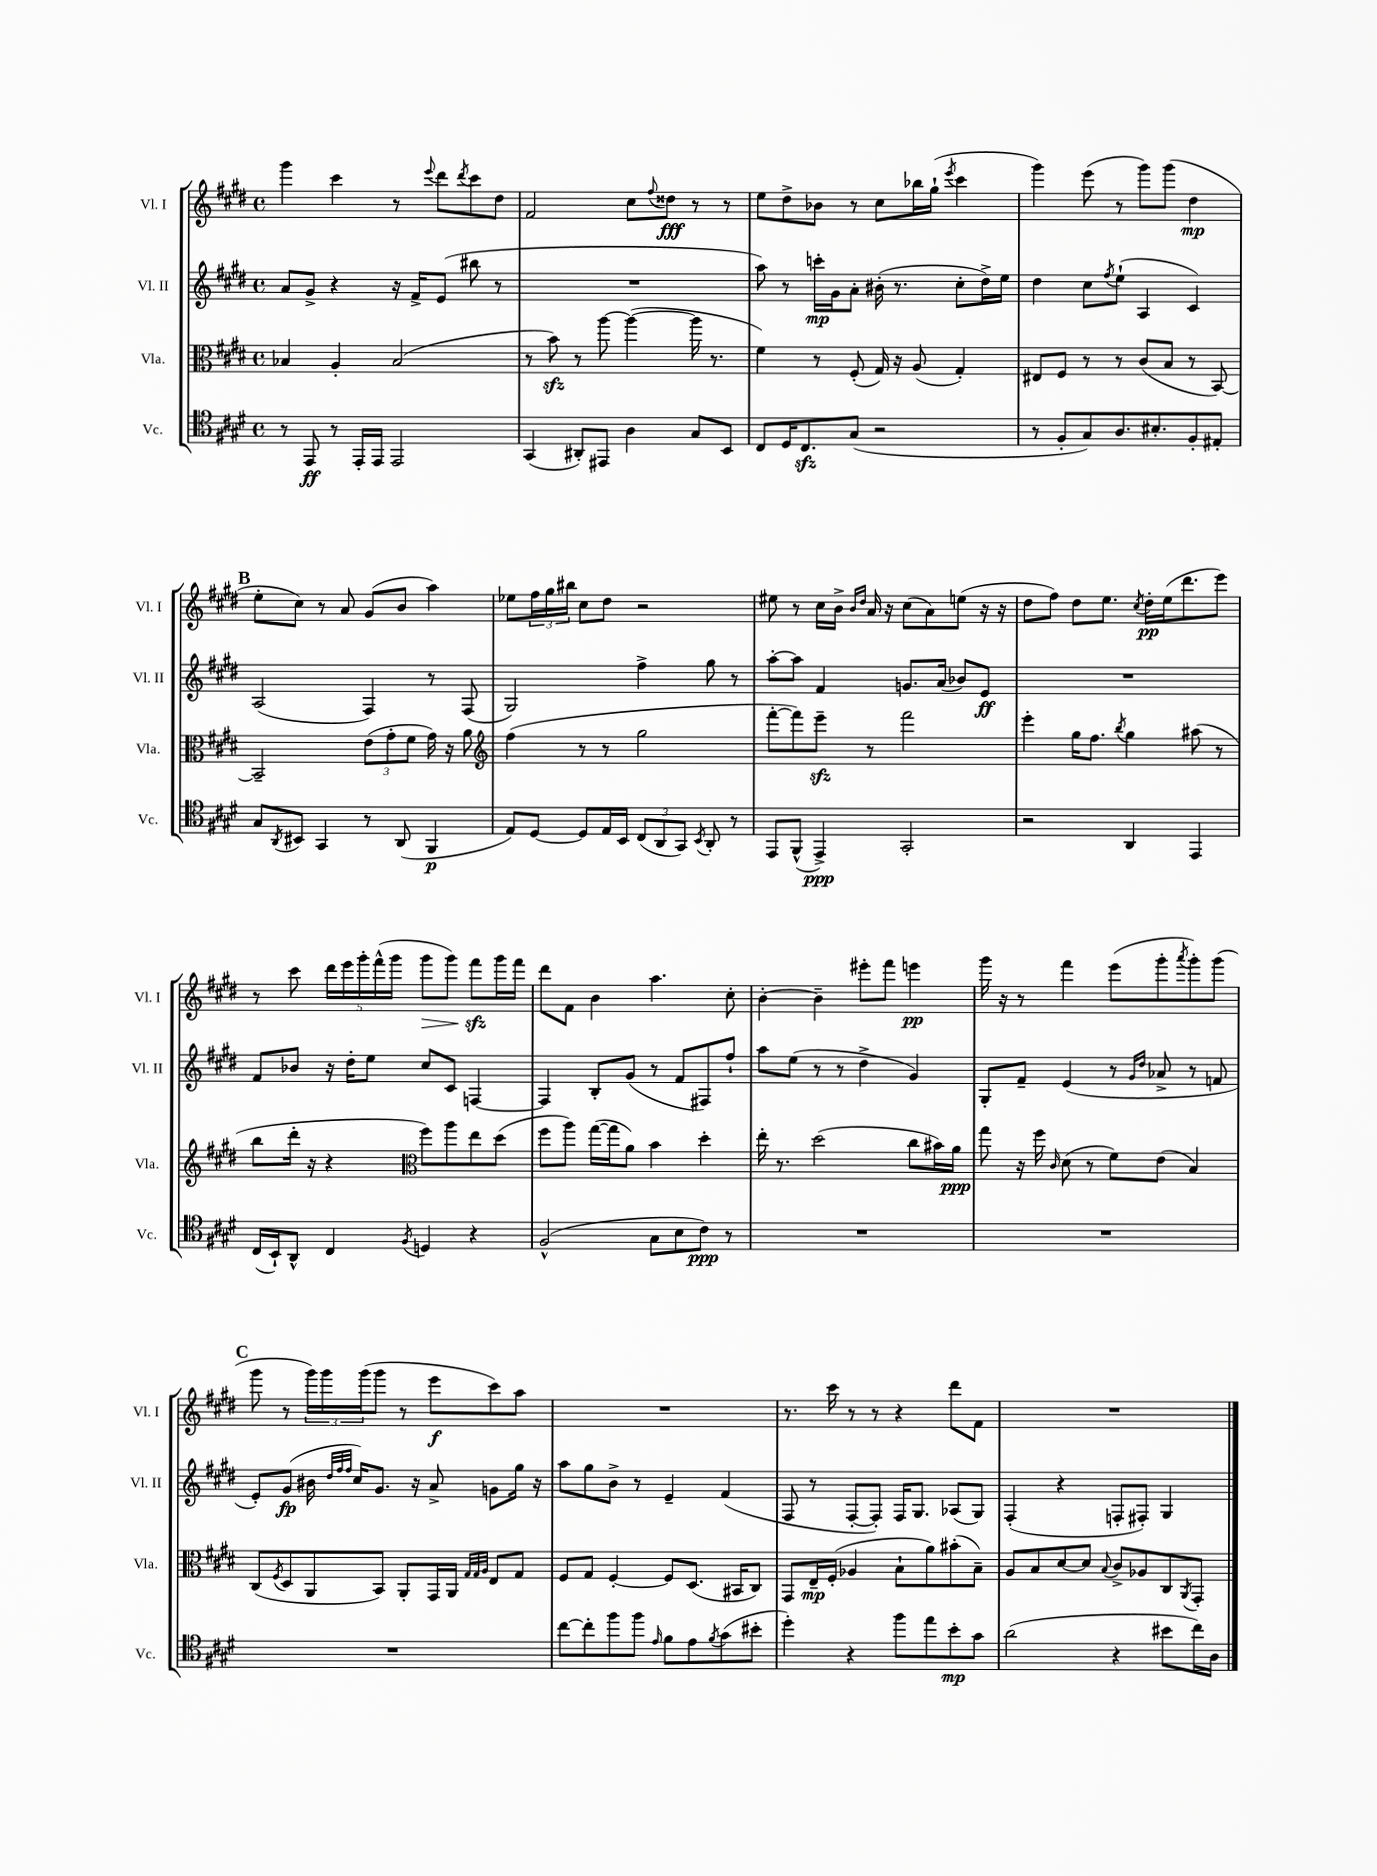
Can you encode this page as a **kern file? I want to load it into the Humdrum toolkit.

**kern	**kern	**kern	**kern
*staff4	*staff3	*staff2	*staff1
*clefC4	*clefC3	*clefG2	*clefG2
*k[f#c#g#d#]	*k[f#c#g#d#]	*k[f#c#g#d#]	*k[f#c#g#d#]
*M4/4	*M4/4	*M4/4	*M4/4
*met(c)	*met(c)	*met(c)	*met(c)
8r	4B-	8a	4ggg#
8EE	.	8g#^	.
8r	4A'	4r	4ccc#
16EE'	.	.	.
16EE	.	.	.
2EE	(2B-	16r	8r
.	.	16f#^	.
.	.	.	8qqeee
.	.	(8e	8ddd#
.	.	.	8qddd#
.	.	8bb#	8ccc#
.	.	8r	8dd#
=	=	=	=
(4GG#	8r	1r	2f#
.	8b)	.	.
8AA#')	8r	.	.
8EE#	[8aa	.	.
4A	(4aa_	.	8cc#
.	.	.	8qqff#
.	.	.	8dd##
8G#	16aa]	.	8r
.	8.r	.	.
8BB	.	.	8r
=	=	=	=
8C#	4f#)	8aa)	8ee
16D#	.	8r	8dd#^
8.C#	.	.	.
.	8r	16ccc'	8b-
.	.	16g#	.
(8G#	(8F#'	8a'	8r
2r	16G#)	(16b#'	8cc#
.	16r	8.r	.
.	(8A	.	16bb-
.	.	.	(16gg#`
.	.	.	8qeee
.	4G#')	8cc#'	4ccc#
.	.	16dd#^)	.
.	.	16ee	.
=	=	=	=
8r	8E#	4dd#	4ggg#)
8F#'	8F#	.	.
8G#)	8r	8cc#	(8eee
.	.	8qff#	.
8.A	8r	(8ee`	8r
.	(8c#	4A	8ggg#)
8.B#'	.	.	.
.	8B	.	(8ggg#
8F#'	8r	4c#)	4dd#
8E#'	[8BB)	.	.
=	=	=	=
8G#	2BB~]	(2A	8ee'
8qAA	.	.	.
8BB#	.	.	8cc#)
4GG#	.	.	8r
.	.	.	8a
8r	(12e	4F#)	(8g#
.	12g#'	.	.
(8AA	.	.	8b
.	12f#	.	.
4FF#	16g#)	8r	4aa)
.	16r	.	.
.	8a	(8F#	.
=	=	=	=
*	*clefG2	*	*
8E)	(4ff#	2G#)	8ee-
[8D#	.	.	24ff#
.	.	.	24gg#
.	.	.	24bb#
8D#]	8r	.	8cc#
16E	8r	.	8dd#
16BB	.	.	.
(12C#	2gg#	4ff#^	2r
12AA	.	.	.
12GG#)	.	.	.
8qBB	.	.	.
8AA'	.	8gg#	.
8r	.	8r	.
=	=	=	=
8EE	[8fff#'	[8aa'	8ee#
(8FF#^^	8fff#])	8aa]	8r
4EE^)	8eee~	4f#	16cc#
.	.	.	16b^
.	.	.	16qqb
.	.	.	16qqdd#
.	8r	.	16a
.	.	.	16r
2GG#'	2fff#	8.g	(8cc#
.	.	.	8a)
.	.	(16a	.
.	.	8b-)	(8ee
.	.	8e	16r
.	.	.	16r
=	=	=	=
2r	4eee'	1r	8dd#
.	.	.	8ff#)
.	16gg#	.	8dd#
.	8.ff#	.	.
.	.	.	8.ee
.	8qbb	.	.
4AA	4gg#	.	.
.	.	.	8qcc#
.	.	.	16dd#'
.	.	.	(16ee
.	.	.	8.ddd#
4EE	(8aa#	.	.
.	8r	.	8eee)
=	=	=	=
(16C#	8bb	8f#	8r
16BB`)	.	.	.
8AA^^	16ddd#'	8b-	8ccc#
.	16r	.	.
4C#	4r	16r	20ddd#
.	.	.	20eee
.	.	16dd#'	.
.	.	.	20ggg#'
.	.	8ee	.
.	.	.	(20fff#^^
.	.	.	20ggg#
*	*clefC3	*	*
8qF#	.	.	.
4D	8ff#)	8cc#	8ggg#
.	8aa	8c#	8ggg#)
4r	8ee	[4F	8fff#
.	(8dd#	.	16ggg#
.	.	.	16fff#
=	=	=	=
(2F#^^	8ff#	4F]	8ddd#
.	8aa)	.	8f#
.	([16gg#	8B'	4b
.	16gg#]	.	.
.	8a)	(8g#	.
8G#	4b	8r	4.aa
8B	.	8f#	.
8c#)	4dd#'	8F#)	.
8r	.	8ff#`	8cc#'
=	=	=	=
1r	16ee'	8aa	[4b'
.	8.r	.	.
.	.	(8ee	.
.	(2dd#	8r	4b~]
.	.	8r	.
.	.	4dd#^	8eee#'
.	.	.	8fff#
.	8cc#	4g#)	4eee
.	16b#)	.	.
.	16a	.	.
=	=	=	=
1r	8gg#	8G#'	16ggg#
.	.	.	16r
.	16r	8f#~	8r
.	16ff#	.	.
.	16qqc#	.	.
.	(8d#	(4e	4fff#
.	8r	.	.
.	8f#)	8r	(8eee
.	.	16qqg#	.
.	.	16qqdd#	.
.	(8e	8a-^	8ggg#'
.	.	.	8qaaa
.	4B)	8r	8ggg#')
.	.	8f	(8ggg#
=	=	=	=
1r	(8C#	8e')	8ggg#
.	8qF#	.	.
.	8D#	(8g#	8r
.	8AA	16b#	24ggg#)
.	.	.	24ggg#
.	.	32qqdd#	.
.	.	32qqff#	.
.	.	32qqff#	.
.	.	16cc#)	.
.	.	.	(24ggg#
.	8BB)	8.g#	8ggg#
.	8AA'	.	8r
.	.	16r	.
.	16GG#	8a^	8eee
.	16AA	.	.
.	32qqG#	.	.
.	32qqG#	.	.
.	32qqA	.	.
.	8E	8g	8ccc#)
.	8G#	16gg#	8aa
.	.	16r	.
=	=	=	=
[8cc#	8F#	8aa	1r
8cc#']	8G#	8gg#	.
8ff#	[4F#'	8b^	.
8ff#	.	8r	.
16qqe	.	.	.
8f#	8F#]	4e~	.
8e	(8.D#	.	.
8qf#	.	.	.
(8g#	.	(4f#	.
.	16BB#	.	.
8b#'	8C#)	.	.
=	=	=	=
4dd#')	8GG#	8F#	8.r
.	16E~	8r	.
.	(16F#'	.	16ccc#
4r	4A-	[8F#'	8r
.	.	8F#'])	8r
8ff#	8B`	16F#	4r
.	.	8.G#	.
8ee	8a)	.	.
8b'	(8b#'	(8A-	8ddd#
8g#	8B~)	8G#)	8f#
=	=	=	=
(2a	8A	(4F#'	1r
.	8B	.	.
.	[8d#	4r	.
.	8d#]	.	.
.	8qqB	.	.
4r	8c#^	8F'	.
.	8A-	8F#')	.
8b#	8C#	4G#	.
.	8qAA	.	.
16cc#)	8GG#'	.	.
16A	.	.	.
==	==	==	==
*-	*-	*-	*-
